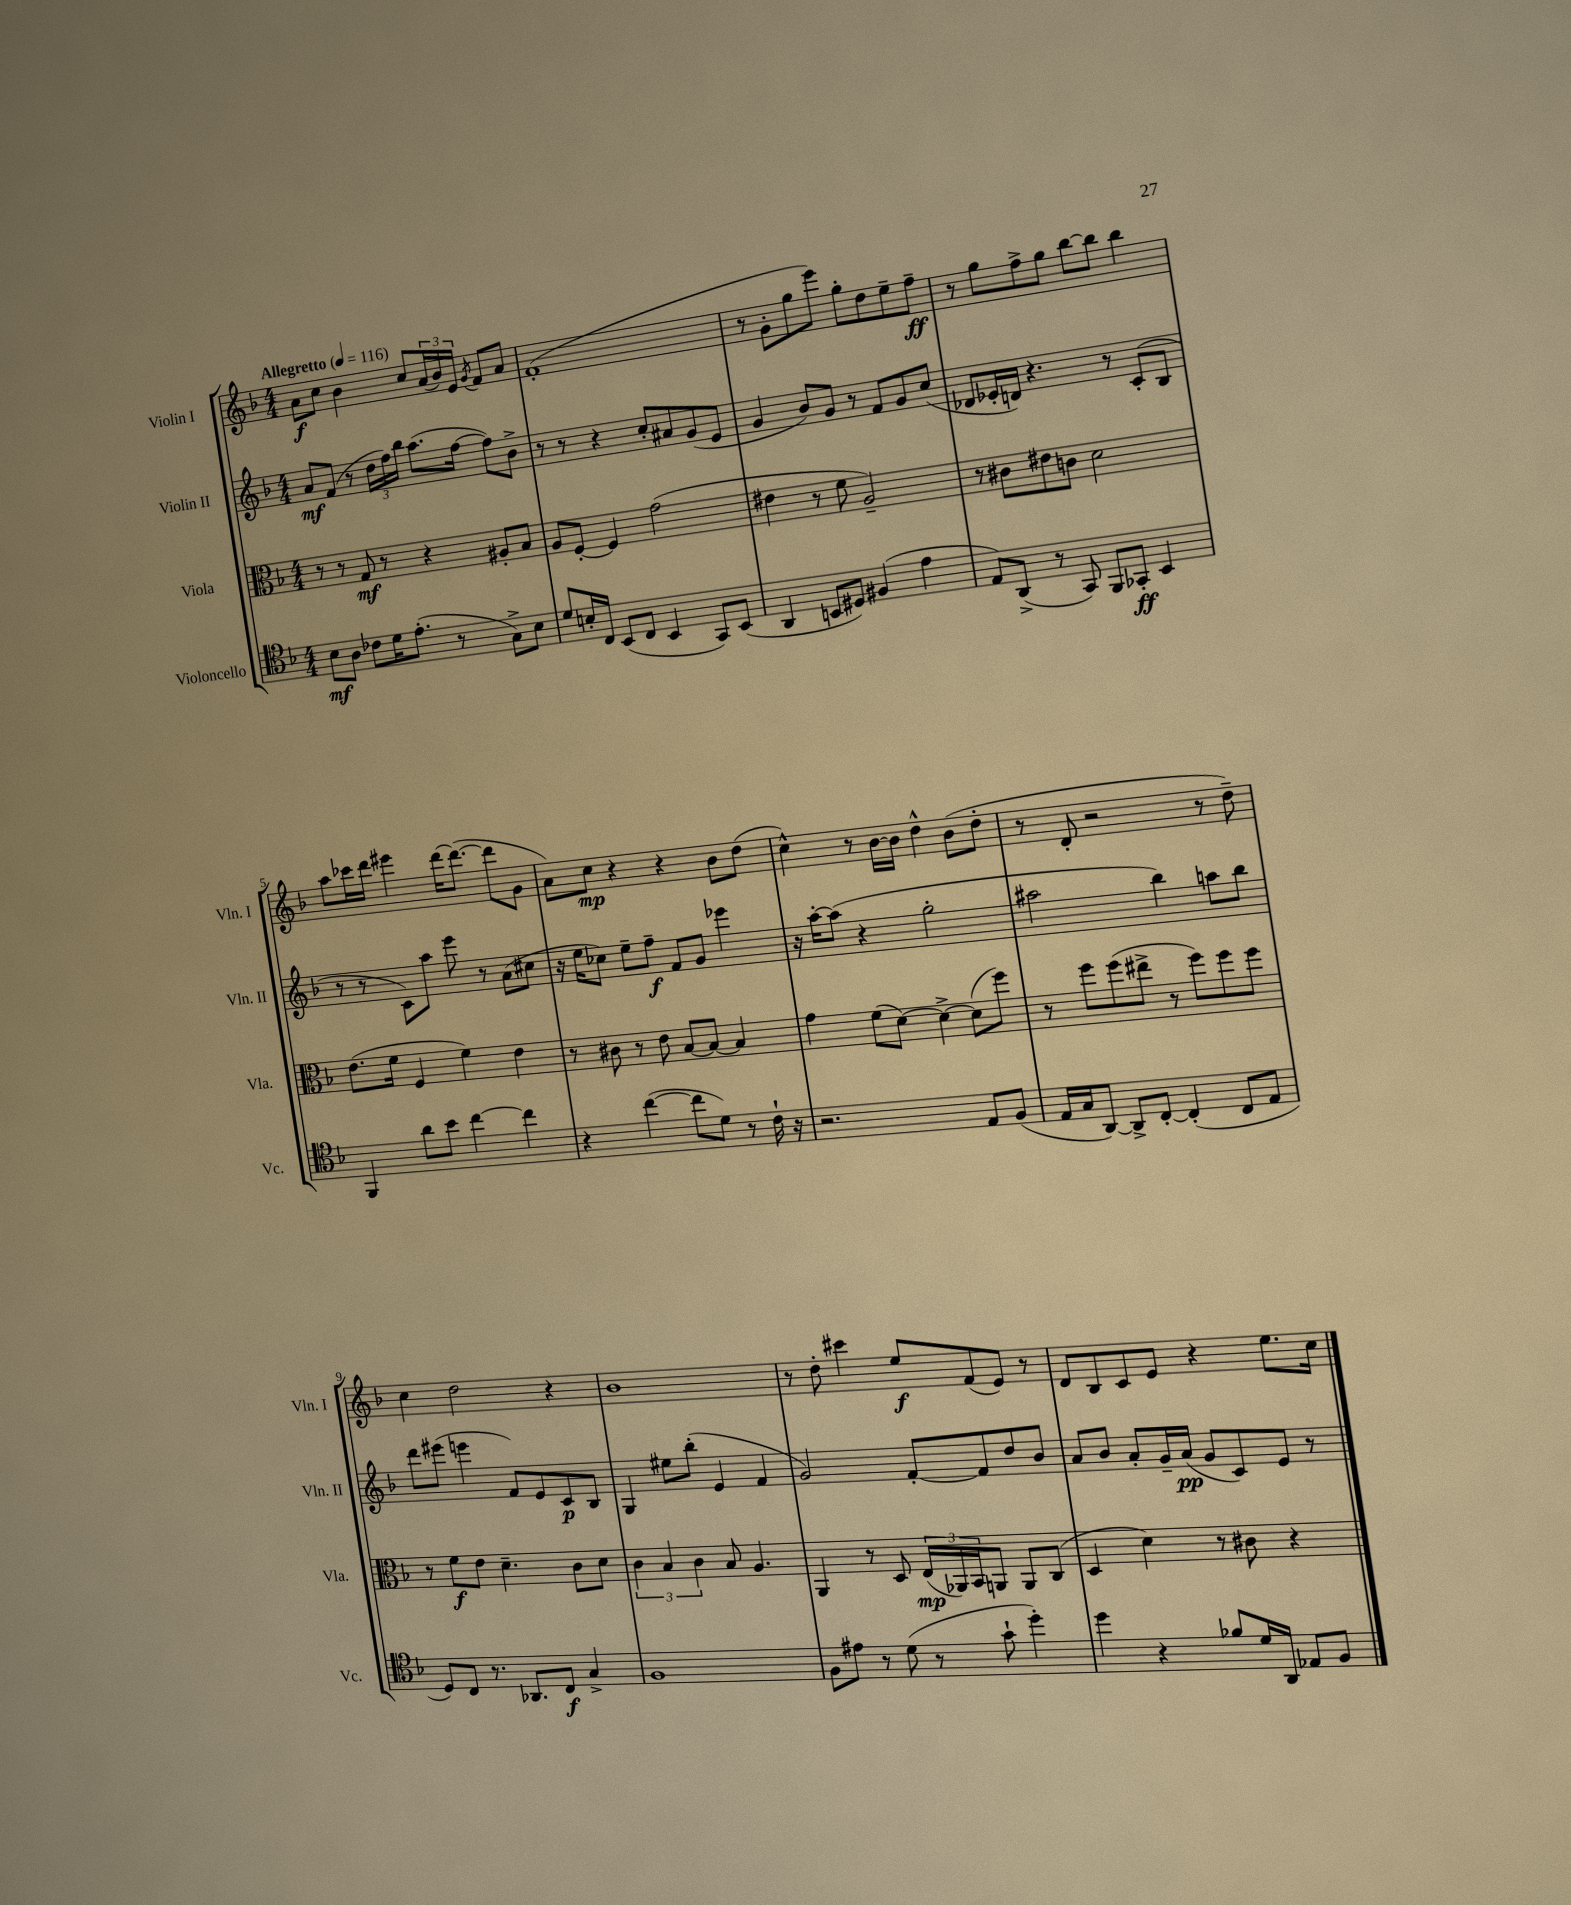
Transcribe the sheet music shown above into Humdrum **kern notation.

**kern	**kern	**kern	**kern
*staff4	*staff3	*staff2	*staff1
*clefC4	*clefC3	*clefG2	*clefG2
*k[b-]	*k[b-]	*k[b-]	*k[b-]
*M4/4	*M4/4	*M4/4	*M4/4
*MM116	*MM116	*MM116	*MM116
8B-	8r	8a	8a
8A	8r	(8f	8cc
8c-	8G	8r	4b-
16d	8r	24dd	.
.	.	24ff)	.
(8.e'	.	.	.
.	.	24bb-	.
.	4r	(8.aa	8cc
8r	.	.	(24a
.	.	.	24b-)
.	.	[16ff	.
.	.	.	24e
.	.	.	8qg
8G^)	8A#'	8ff])	8f
8B-	8B-	8b-^	8a
=	=	=	=
8d	8A	8r	(1f'
16B'	[8F'	8r	.
16C	.	.	.
(8BB-	4F]	4r	.
8C	.	.	.
4BB-	(2g	8cc'	.
.	.	8a#	.
8GG)	.	(8g	.
(8BB-	.	8e	.
=	=	=	=
4AA	4e#	4g	8r
.	.	.	8g'
8BB	8r	8b-)	8gg
8D#)	8f	8g	8eee)
(4F#	2A~)	8r	8gg'
.	.	8f	8dd
4e	.	8g	8ee~
.	.	(8cc	8ff~
=	=	=	=
8E)	8r	8d-	8r
(8AA^	8c#	16e-'	8gg
.	.	16d)	.
8r	8e#	4.r	8ff^
8GG)	8c	.	8gg
8FF	2d	.	[8bb-
8GG-'	.	8r	8bb-]
4BB-	.	(8c'	4bb-
.	.	8B-	.
=	=	=	=
4FF	(8.e	8r	8aa
.	.	8r	16ccc-
.	16f	.	16ddd
8a	4F	8c)	4eee#
8b-	.	8aa	.
[4cc	4f)	8eee	[16ddd
.	.	.	(8.ddd_
.	.	8r	.
4cc]	4e	(8a	8ddd]
.	.	8cc#	8g
=	=	=	=
4r	8r	16r	8a)
.	.	16ee	.
.	8c#	8cc-)	8cc
([4cc	8r	8ee~	4r
.	8e	8ff~	.
8cc]	[8B-	8f	4r
8d)	8B-_	8g	.
8r	4B-]	4eee-	8b-
16c`	.	.	(8dd
16r	.	.	.
=	=	=	=
2.r	4g	16r	4cc^^)
.	.	[16aa'	.
.	.	(8aa]	.
.	(8f	4r	8r
.	[8d)	.	[16b-
.	.	.	16b-]
.	4d^_	2gg'	4dd^^
8E	(8d]	.	(8b-
(8F	8ff)	.	8dd'
=	=	=	=
16E	8r	2aa#	8r
16G	.	.	.
[8AA)	8ff	.	8d'
8AA^]	(8ff	.	2r
[8C'	8ee#^	.	.
(4C']	8r	4bb-)	.
.	8ff)	.	.
8C	8ff	8aa	8r
8E	8ff	8bb-	8dd~)
=	=	=	=
8D)	8r	8ddd	4cc
8C	8f	(8eee#	.
8.r	8e	4eee	2dd
.	4.d~	.	.
8.AA-	.	.	.
.	.	8f)	.
8C	.	8e	.
4G^	8c	8c	4r
.	8d	8B-	.
=	=	=	=
1F	6c	4G	1b-
.	6B-	.	.
.	.	8ee#	.
.	6c	.	.
.	.	(8bb-'	.
.	8B-	4e	.
.	4.A	.	.
.	.	4f	.
=	=	=	=
8F	4AA	2g)	8r
8e#	.	.	8dd'
8r	8r	.	4ccc#
(8d	8D	.	.
8r	(24E	[8f'	8ee
.	24AA-)	.	.
.	24BB-	.	.
8g`	8AA	8f]	(8f
4dd')	8AA	8dd	8e)
.	(8C	8b-	8r
=	=	=	=
4dd	4D	8a	8d
.	.	8b-	8B-
4r	4d)	8a'	8c
.	.	16g~	8e
.	.	(16a	.
8f-	8r	8g	4r
16d	8c#	8c)	.
16AA	.	.	.
8E-	4r	8e	8.ee
8F	.	8r	.
.	.	.	16cc
==	==	==	==
*-	*-	*-	*-
